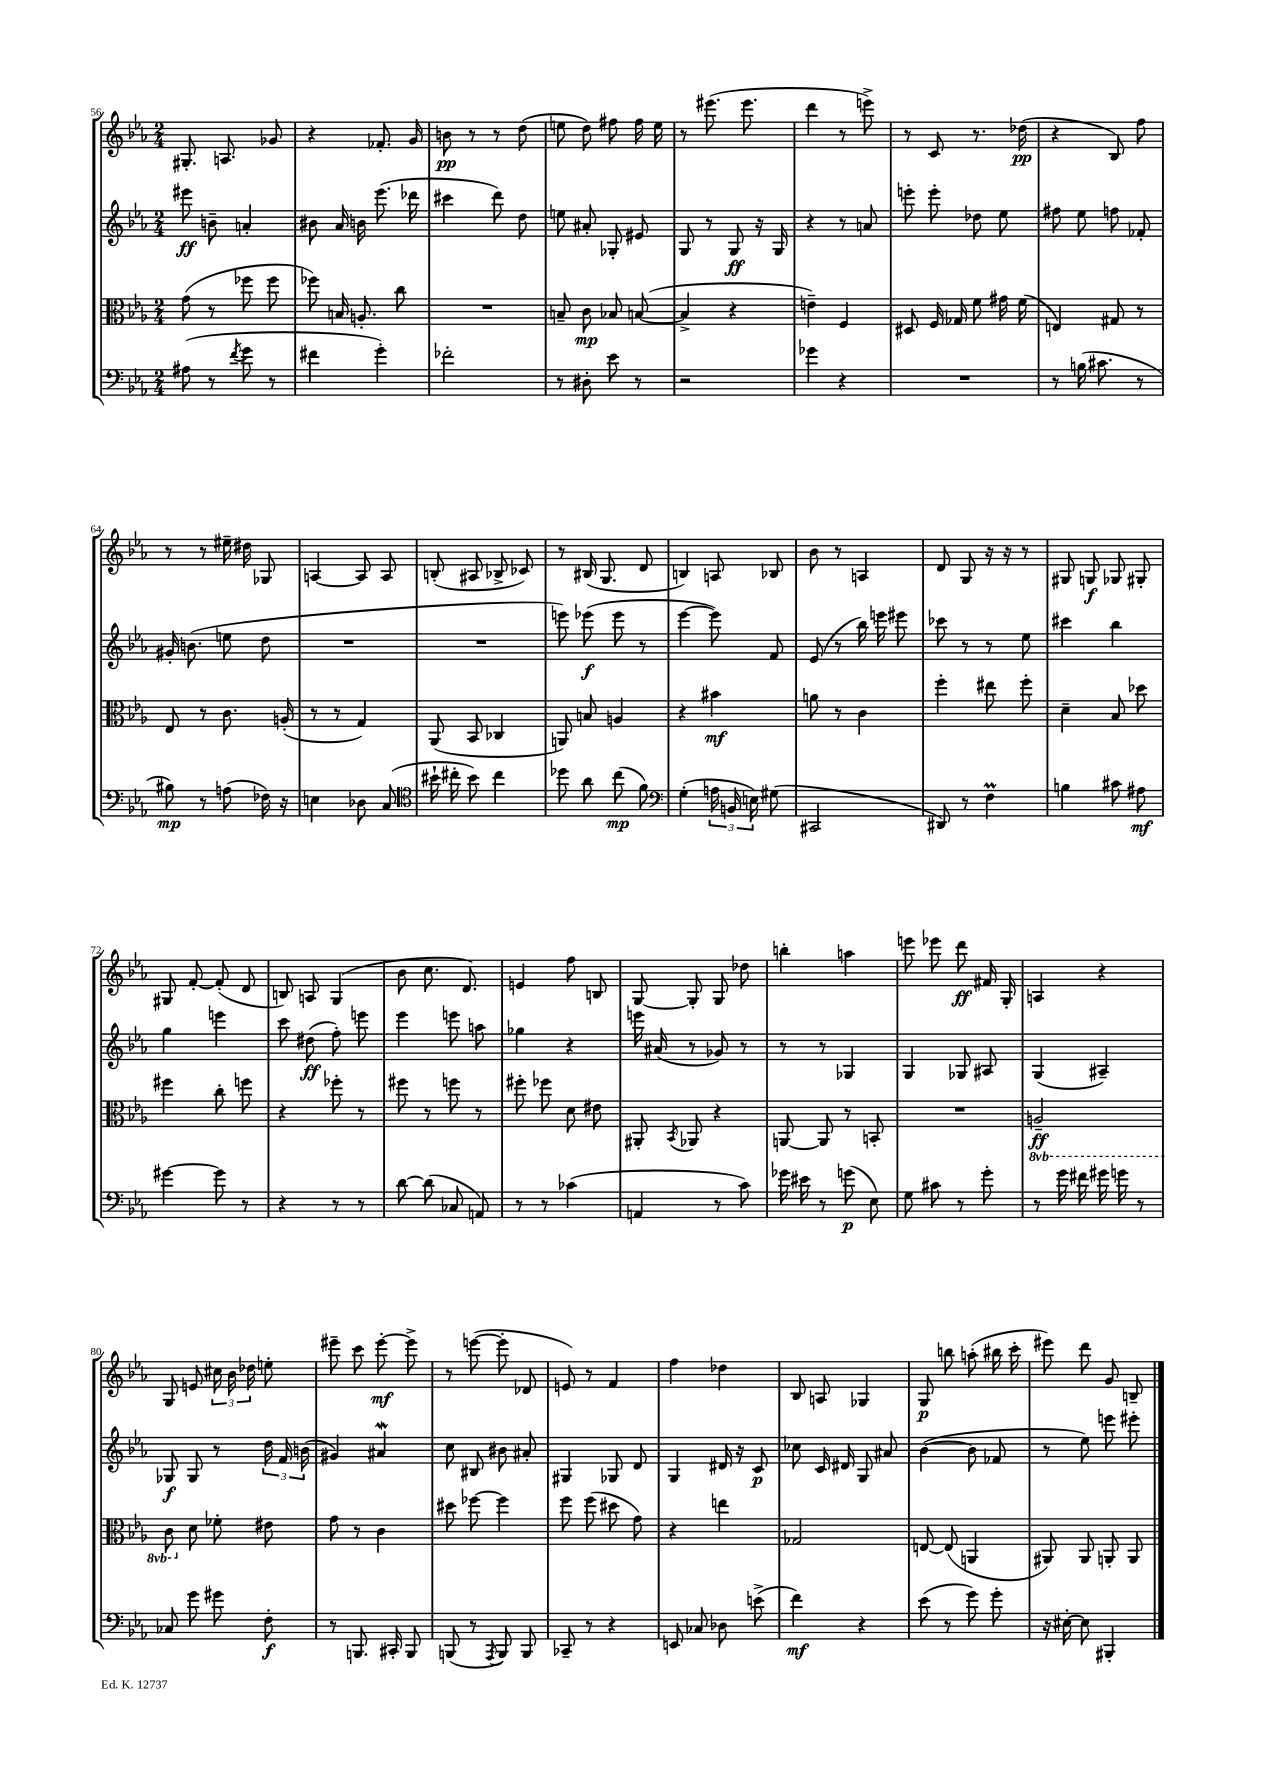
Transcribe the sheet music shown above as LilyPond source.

<<
\new StaffGroup <<
\new Staff = "s0" {
    \clef treble \key ees \major \numericTimeSignature \time 2/4
    \autoBeamOff gis8.-. a8. ges'8 |
    r4 fes'8.-. g'16 |
    b'8\pp r8 r8 d''8( |
    e''8 d''8) fis''8 fis''16 e''16 |
    r8 eis'''8.( eis'''8. |
    d'''4 r8 e'''8->) |
    r8 c'8 r8. des''16\pp( |
    r4 bes8) f''8 |
    r8 r8 eis''16-- dis''16 ges8 |
    a4~ a8 a8 |
    b8-.( ais8 bes8-> ces'8) |
    r8 bis16( g8. d'8 |
    b4) a8 bes8 |
    bes'8 r8 a4 |
    d'8 g8 r16 r16 r8 |
    gis8 g8\f ges8 gis8-. |
    gis8 f'8~-. f'8-.( d'8 |
    b8) a8 g4( |
    bes'8 c''8. d'8.) |
    e'4 f''8 b8 |
    g8~ g8-. g8 des''8 |
    b''4-. a''4 |
    e'''8 ees'''8 d'''8\ff fis'16 g16-. |
    a4 r4 |
    g8 e'8 \tuplet 3/2 { cis''16 bes'16 des''16 } e''8-. |
    eis'''8-- c'''8 eis'''8~-.\mf eis'''8-> |
    r8 e'''8~( e'''8-. des'8 |
    e'8) r8 f'4 |
    f''4 des''4 |
    bes8 a8 ges4 |
    g8\p b''8 a''8-.( bis''16 c'''16-. |
    eis'''8) d'''8 g'8 b8-- \bar "|." |
}
\new Staff = "s1" {
    \clef treble \key ees \major \numericTimeSignature \time 2/4
    \autoBeamOff eis'''8\ff b'8-- a'4-. |
    bis'8 aes'16 b'16 ees'''8.( des'''16 |
    cis'''4 d'''8) d''8 |
    e''8 ais'8-. ges8-. eis'8 |
    g8 r8 g8\ff r16 g16 |
    r4 r8 a'8 |
    e'''8-. e'''8-. des''8 ees''8 |
    fis''8 ees''8 f''8 fes'8-. |
    gis'16-. b'8.( e''8 d''8 |
    R2 |
    R2 |
    e'''8) ees'''8\f( ees'''8 r8 |
    ees'''4~ ees'''8) f'8 |
    ees'8( r8 bes''16) e'''16 eis'''8 |
    ces'''8 r8 r8 ees''8 |
    cis'''4 bes''4 |
    g''4 e'''4 |
    c'''8 dis''8\ff( f''8-.) e'''8 |
    ees'''4 e'''8 a''8 |
    ges''4 r4 |
    e'''16 ais'16( r8 ges'8) r8 |
    r8 r8 ges4 |
    g4 ges8 ais8 |
    g4( ais4--) |
    ges8\f ges8 r8 \tuplet 3/2 { d''16 f'16 b'16( } |
    gis'4) ais'4\mordent |
    c''8 bis8 bis'8 ais'8-. |
    gis4 ges8 d'8 |
    g4 dis'16 r16 c'8\p |
    ces''8 c'16 dis'16 g8 ais'8 |
    bes'4~( bes'8 fes'8 |
    r8 ees''8) e'''8 eis'''8-. \bar "|." |
}
\new Staff = "s2" {
    \clef alto \key ees \major \numericTimeSignature \time 2/4 \set Staff.ottavationMarkups = #ottavation-simple-ordinals
    \autoBeamOff g'8( r8 fes''8 fes''8 |
    fes''8) b16 a8.-. c''8 |
    R2 |
    b8-- c'8\mp bes8 b8~( |
    b4-> r4 |
    e'4--) f4 |
    dis8 f16 ges16 f'8 gis'16 f'16( |
    e4) gis8 r8 |
    ees8 r8 c'8. a16-.( |
    r8 r8 g4) |
    aes,8( bes,8 ces4 |
    a,8) b8 a4 |
    r4 bis'4\mf |
    a'8 r8 c'4 |
    f''4-. eis''8 f''8-. |
    d'4-- bes8 des''8 |
    fis''4 c''8-. f''8 |
    r4 fes''8-. r8 |
    fis''8 r8 f''8 r8 |
    fis''8-. fes''8 d'8 eis'8 |
    ais,8-. \acciaccatura { bes,8 } aes,8 r4 |
    a,8~ a,8 r8 b,8-. |
    R2 |
    \ottava #-1 a,2--\ff |
    c8 \ottava #0 d'8 fes'8-. eis'8 |
    g'8 r8 c'4 |
    dis''8 fes''8~ fes''4 |
    f''8 f''8( dis''8 g'8) |
    r4 e''4 |
    ges2 |
    e8~ e8( a,4 |
    ais,8) ais,8 a,8-. a,8 \bar "|." |
}
\new Staff = "s3" {
    \clef bass \key ees \major \numericTimeSignature \time 2/4
    \autoBeamOff ais8( r8 \acciaccatura { f'8 } g'8 r8 |
    fis'4 g'4-.) |
    fes'2-. |
    r8 dis8-. ees'8 r8 |
    r2 |
    ges'4 r4 |
    R2 |
    r8 b16( cis'8. r8 |
    bis8\mp) r8 a8( fes16) r16 |
    e4 des8 c8( |
    \clef tenor bis'16-! cis''16-. bis'8) cis''4 |
    des''8 aes'8 c''8\mp( f'8) |
    \clef bass g4-.( \tuplet 3/2 { a16 b,16 e16) } gis8( |
    cis,2 |
    dis,8) r8 f4\prall |
    b4 cis'8 ais8\mf |
    gis'4~ gis'8 r8 |
    r4 r8 r8 |
    d'8~ d'8( ces8 a,8) |
    r8 r8 ces'4( |
    a,4 r8 c'8) |
    ges'16 eis'16 r8 g'8\p( ees8) |
    g8 cis'8 r8 g'8-. |
    r8 g'16 fis'16 gis'16 g'16 r8 |
    ces8 g'8 gis'8 f8-.\f |
    r8 b,,8. cis,16-. b,,8 |
    b,,8( r8 \acciaccatura { aes,,8 } b,,8) b,,8 |
    ces,8-- r8 r4 |
    e,8 ces8 des8 e'8->( |
    f'4\mf) r4 |
    ees'8( r8 g'8) g'8-. |
    r16 eis16~-. eis8 bis,,4-. \bar "|." |
}
>>
>>
\layout { \context { \Score currentBarNumber = #56 } }
